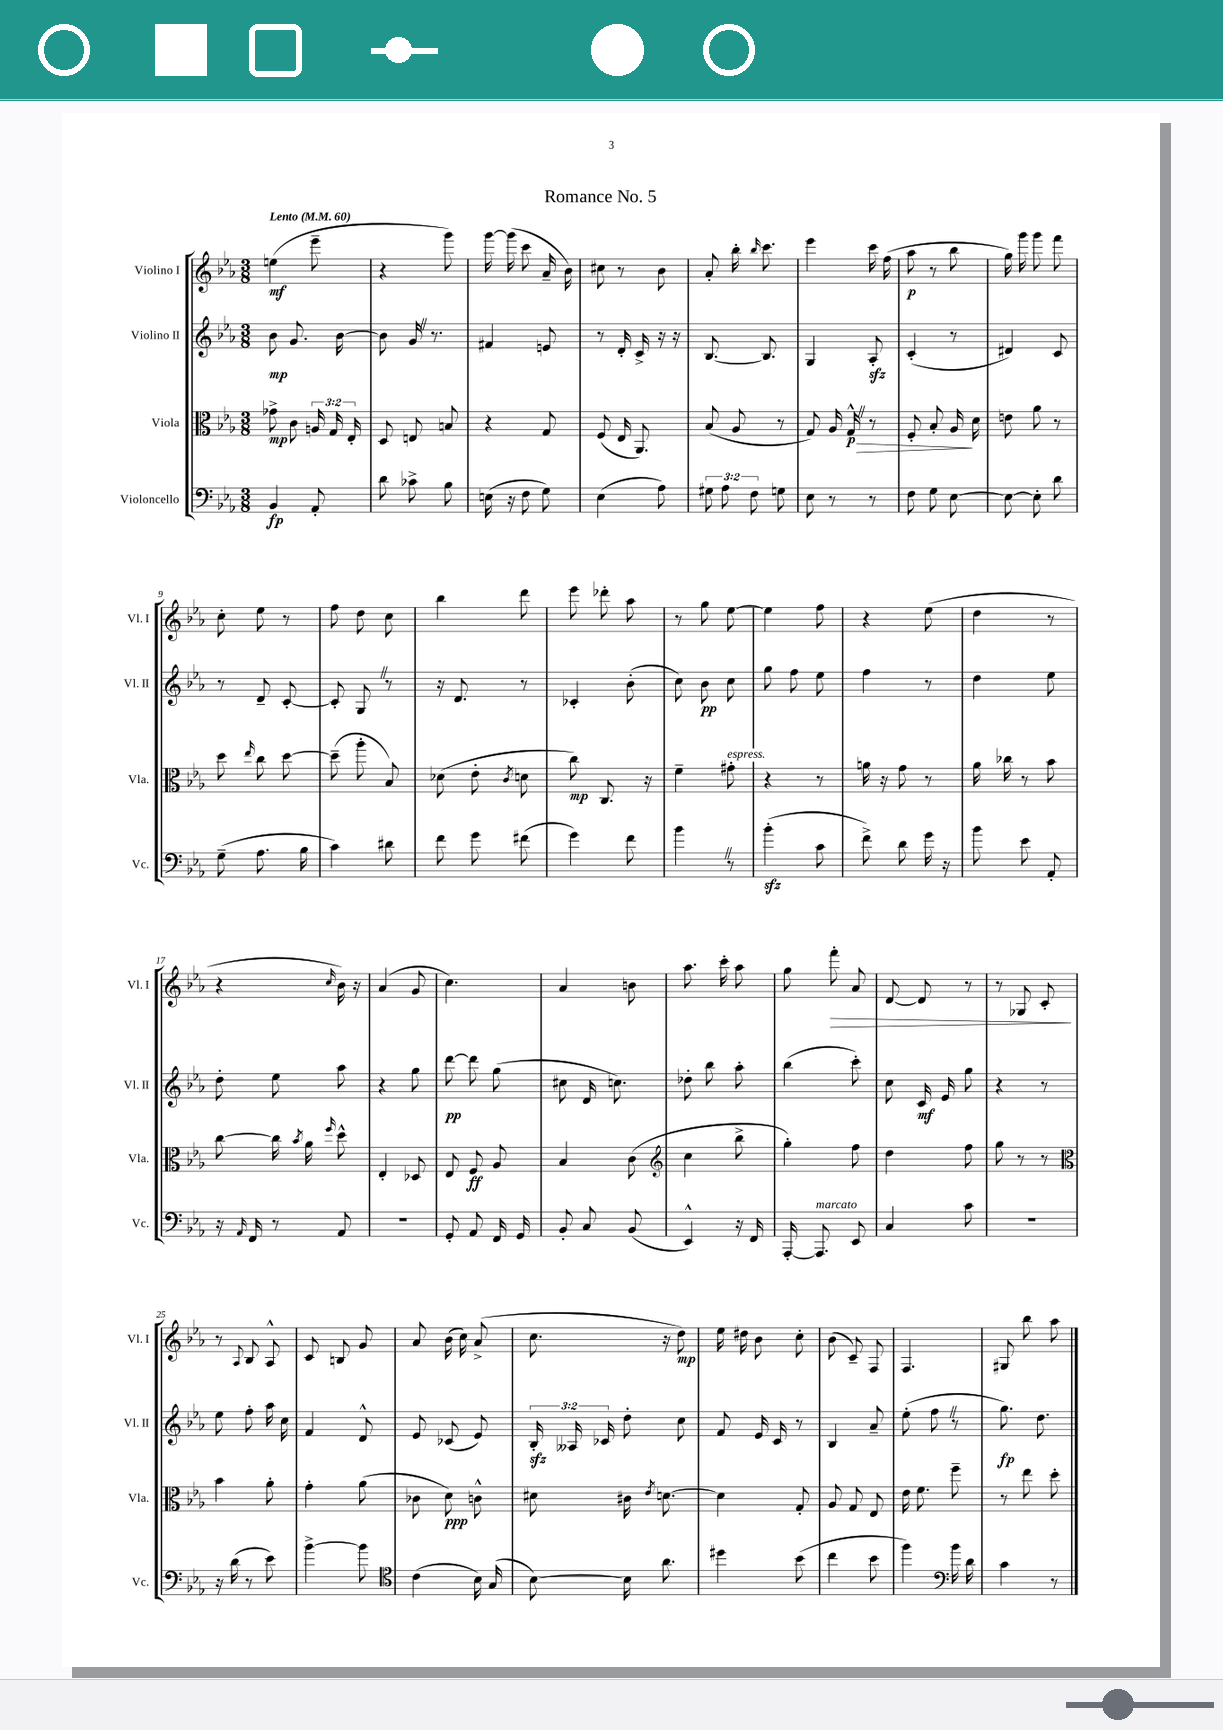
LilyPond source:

\header { title = "Romance No. 5" }
<<
\new StaffGroup <<
\new Staff = "s0" \with { instrumentName = "Violino I" shortInstrumentName = "Vl. I" } {
    \clef treble \key ees \major \numericTimeSignature \time 3/8 \tempo "Lento" 4 = 60
    \autoBeamOff e''4\mf( ees'''8-- |
    r4 g'''8) |
    g'''16~ g'''16( c'''8 aes'16-- bes'16) |
    cis''8 r8 bes'8 |
    aes'8-. bes''16-. \grace { bes''16 } c'''8. |
    ees'''4 c'''16 f''16( |
    aes''8\p r8 bes''8 |
    g''16) g'''16 g'''8 f'''8 |
    c''8-. ees''8 r8 |
    f''8 d''8 c''8 |
    bes''4 d'''8 |
    ees'''8 des'''8-. aes''8 |
    r8 g''8 ees''8~ |
    ees''4 f''8 |
    r4 ees''8( |
    d''4 r8 |
    r4 \grace { c''16 } bes'16) r16 |
    aes'4( g'8 |
    c''4.) |
    aes'4 b'8 |
    aes''8. c'''16-. aes''8 |
    g''8 f'''8-.\> aes'8 |
    d'8~ d'8 r8 |
    r8 ges8 c'8-.\! |
    r8 \appoggiatura { aes8 } bes8 aes8-^ |
    c'8 b8 g'8 |
    aes'8 bes'16( c''16) aes'8->( |
    c''8. r16 d''8\mp) |
    ees''16 dis''16 bes'8 c''8-. |
    bes'8( c'8--) f8 |
    f4. |
    gis8 bes''8 aes''8 \bar "|." |
}
\new Staff = "s1" \with { instrumentName = "Violino II" shortInstrumentName = "Vl. II" } {
    \clef treble \key ees \major \numericTimeSignature \time 3/8 \override Staff.TupletNumber.text = #tuplet-number::calc-fraction-text
    \autoBeamOff bes'8\mp g'8. bes'16~ |
    bes'8 g'16 \once \override BreathingSign.text = \markup { \musicglyph "scripts.caesura.straight" } \breathe r8. |
    fis'4 e'8 |
    r8 d'16-. c'16-> r16 r16 |
    bes8.~ bes8. |
    g4 aes8-.\sfz |
    c'4-.( r8 |
    dis'4) c'8 |
    r8 d'8-- c'8~-. |
    c'8-. g8 \once \override BreathingSign.text = \markup { \musicglyph "scripts.caesura.straight" } \breathe r8 |
    r16 d'8. r8 |
    ces'4-. bes'8-.( |
    c''8) bes'8\pp c''8 |
    g''8 f''8 ees''8 |
    f''4 r8 |
    d''4 ees''8 |
    d''8-. ees''8 aes''8 |
    r4 g''8 |
    d'''8~\pp d'''8 g''8( |
    cis''8 d'16 c''8.) |
    des''8-. bes''8 aes''8-. |
    bes''4( c'''8-.) |
    c''8 c'16\mf ees'16 g''8 |
    r4 r8 |
    ees''8 f''8-. aes''16 c''16 |
    f'4 d'8-^ |
    ees'8 ces'8( ees'8) |
    \tuplet 3/2 { bes16-.\sfz aeses16 ces'16 } d''8-. c''8 |
    f'8 ees'16 c'16 r8 |
    bes4 aes'8-- |
    ees''8-.( f''8 \once \override BreathingSign.text = \markup { \musicglyph "scripts.caesura.straight" } \breathe r8 |
    g''8.\fp) d''8. \bar "|." |
}
\new Staff = "s2" \with { instrumentName = "Viola" shortInstrumentName = "Vla." } {
    \clef alto \key ees \major \numericTimeSignature \time 3/8 \override Staff.TupletNumber.text = #tuplet-number::calc-fraction-text
    \autoBeamOff ges'8->\mp c'8 \tuplet 3/2 { a16 g16 ees16-. } |
    d8 e8 b8 |
    r4 g8 |
    f8( ees16 aes,8.) |
    bes8( aes8 r8 |
    g8) aes16 g16-^\p\> \once \override BreathingSign.text = \markup { \musicglyph "scripts.caesura.straight" } \breathe r8 |
    f8-. bes8-. aes16\! d'16 |
    e'8 aes'8 r8 |
    d''8 \grace { ees''16 } c''8 d''8~ |
    d''8--( aes''8-. bes8) |
    des'8( ees'8-. \acciaccatura { c'8 } d'8 |
    c''8\mp) c8. r16 |
    f'4-- gis'8-.^\markup { \italic "espress." } |
    r4 r8 |
    a'16 r16 g'8 r8 |
    aes'16 ces''16 r8 bes'8 |
    c''8~ c''16 \acciaccatura { bes'8 } aes'16 \grace { f''16 } d''8-^ |
    ees4-. des8 |
    ees8 f8\ff aes8 |
    bes4 c'8( |
    \clef treble c''4 bes''8-> |
    g''4-.) f''8 |
    d''4 f''8 |
    g''8 r8 r8 |
    \clef alto bes'4 aes'8-. |
    g'4-. aes'8( |
    ces'8 d'8\ppp) c'8-^ |
    dis'8 cis'16 \acciaccatura { ees'8 } d'8.~ |
    d'4 g8-. |
    aes8 g8 ees8 |
    ees'16 f'8. f''8-- |
    r8 ees''8 d''8-. \bar "|." |
}
\new Staff = "s3" \with { instrumentName = "Violoncello" shortInstrumentName = "Vc." } {
    \clef bass \key ees \major \numericTimeSignature \time 3/8 \override Staff.TupletNumber.text = #tuplet-number::calc-fraction-text
    \autoBeamOff bes,4\fp aes,8-. |
    d'8 ces'8-> bes8 |
    e16( r16 f8 g8) |
    ees4( aes8) |
    \tuplet 3/2 { gis8 aes8 f8 } g8 |
    ees8 r8 r8 |
    f8 g8 ees8~ |
    ees8~ ees8-. d'8 |
    g8--( aes8. bes16 |
    c'4) dis'8 |
    f'8 g'8 fis'8( |
    g'4) f'8 |
    bes'4 \once \override BreathingSign.text = \markup { \musicglyph "scripts.caesura.straight" } \breathe r8 |
    bes'4-.\sfz( c'8 |
    f'8->) d'8 g'16 r16 |
    bes'8 ees'8 aes,8-. |
    r16 \grace { aes,16 } f,16 r8 aes,8 |
    R4. |
    g,8-. aes,8 f,16 g,16 |
    bes,8-. c8 bes,8( |
    ees,4-^) r16 f,16 |
    aes,,16~-. aes,,8.^\markup { \italic "marcato" } ees,8 |
    c4 c'8 |
    R4. |
    r16 d'16( r8 ees'8) |
    bes'4~-> bes'8 |
    \clef tenor c'4( bes16) g16( |
    bes8~) bes16 aes'8. |
    dis''4 bes'8( |
    c''4 bes'8 |
    f''4) \clef bass bes'16 d'16 |
    c'4 r8 \bar "|." |
}
>>
>>
